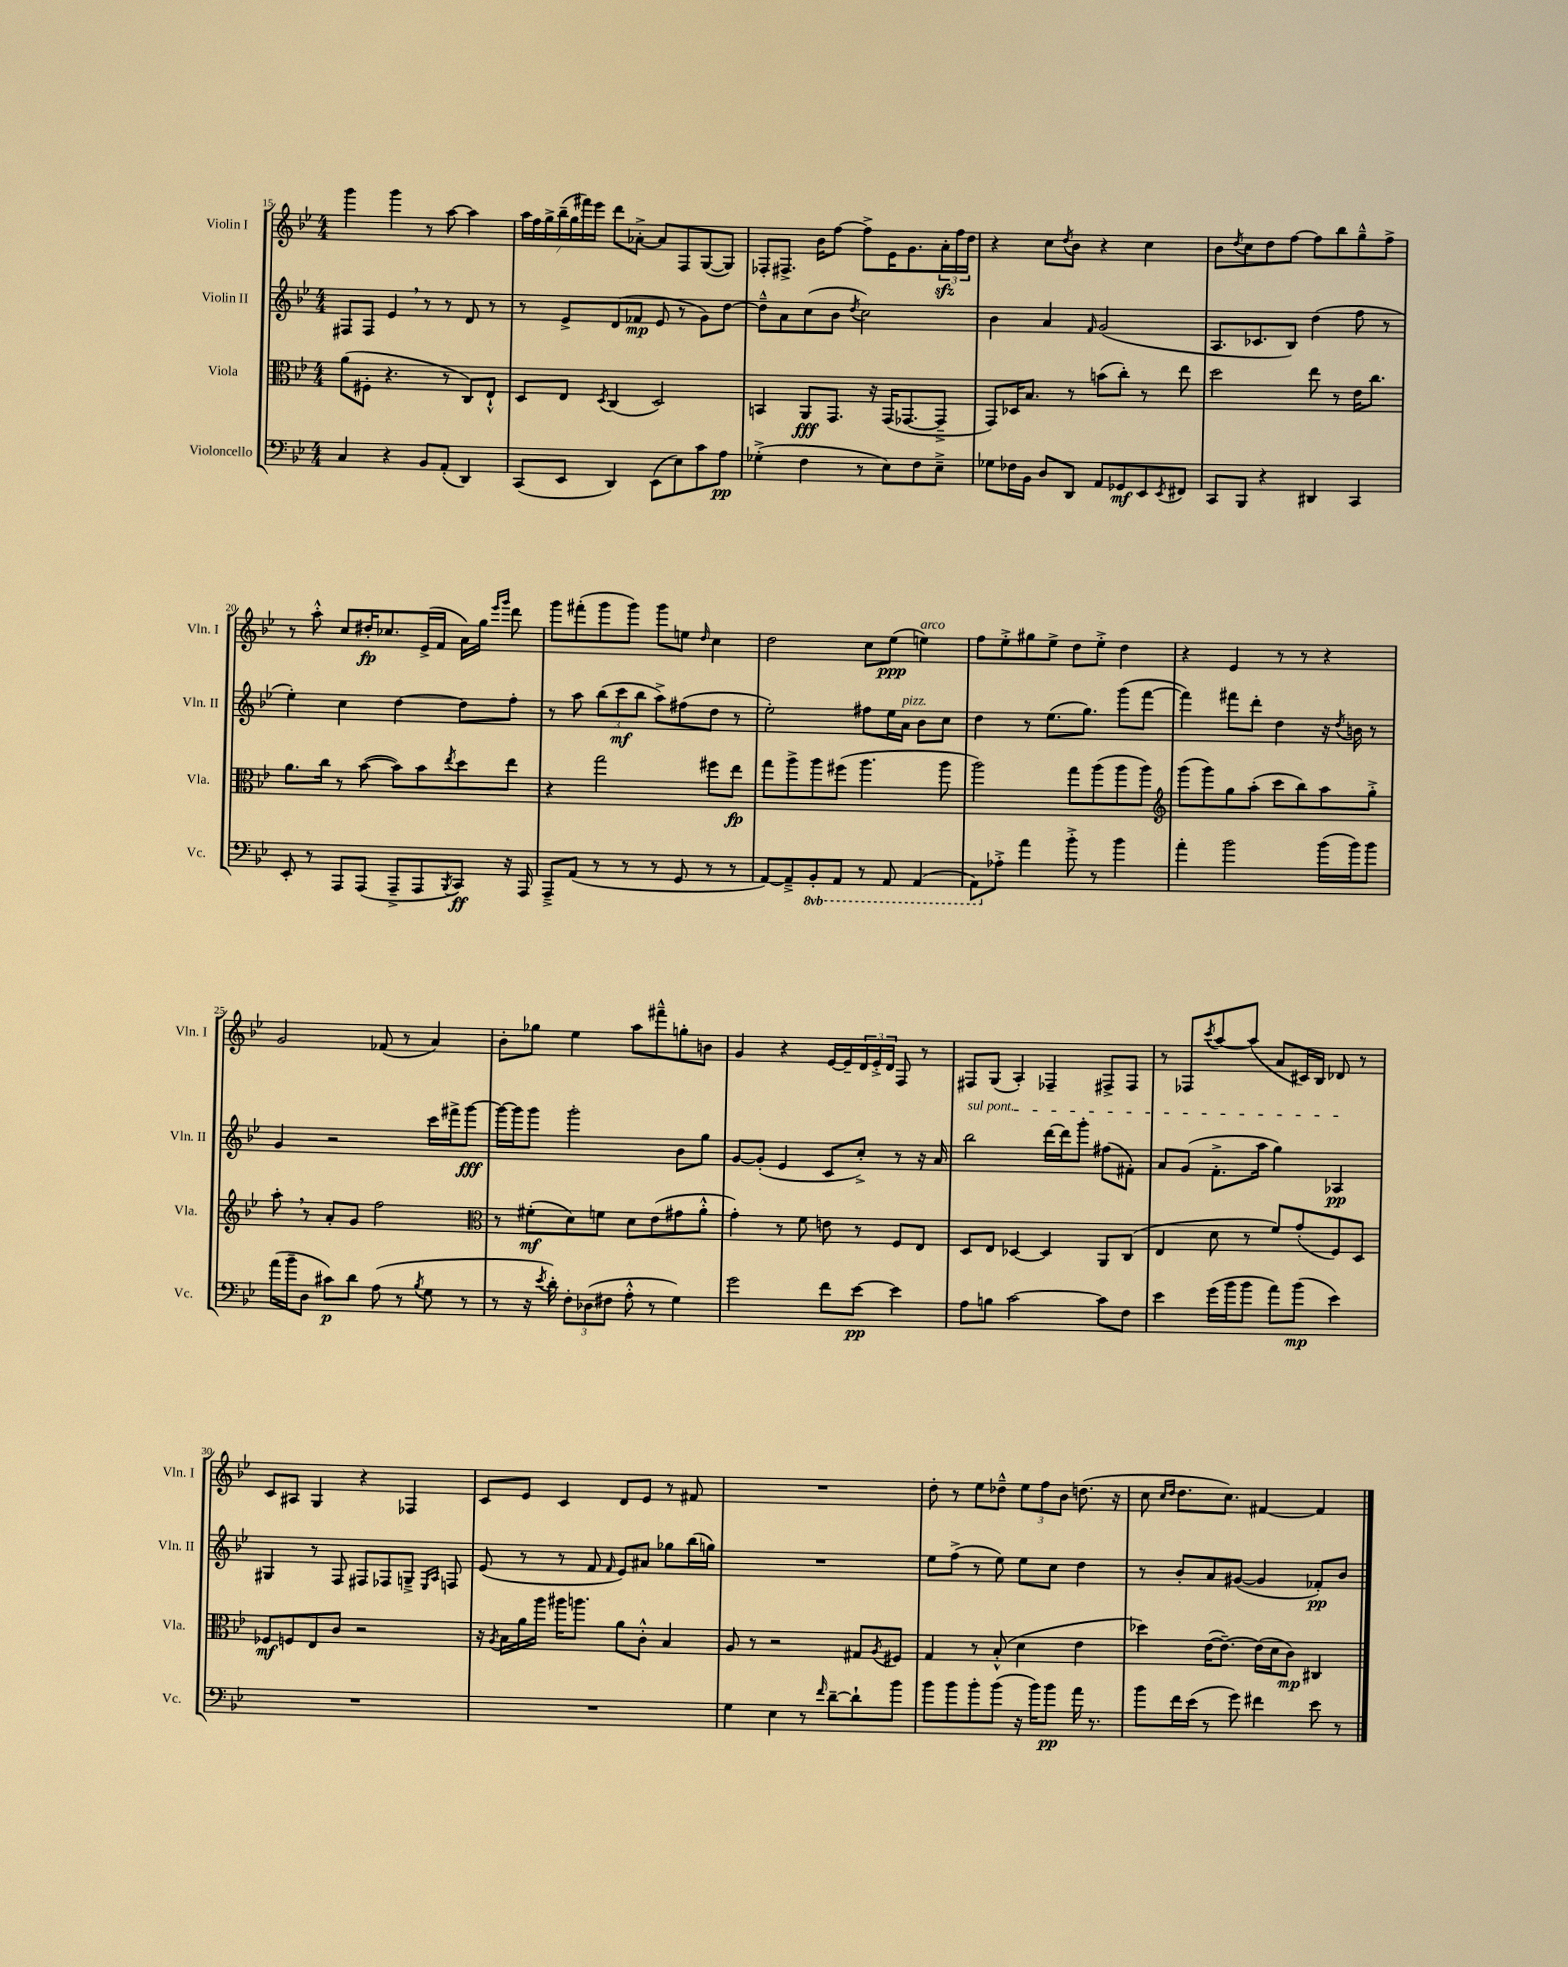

**kern	**kern	**kern	**kern
*staff4	*staff3	*staff2	*staff1
*clefF4	*clefC3	*clefG2	*clefG2
*k[b-e-]	*k[b-e-]	*k[b-e-]	*k[b-e-]
*M4/4	*M4/4	*M4/4	*M4/4
4C	(8a	8F#	4ggg
.	8F#'	8F#	.
4r	4.r	4e-	4ggg
8BB-	.	8r	8r
(8AA'	8r	8r	[8aa
4DD)	8C)	8d	4aa]
.	8E-`^^	8r	.
=	=	=	=
(8CC	8D	8r	28aa
.	.	.	28ff
.	.	.	28gg^
.	.	.	(28bb-~
8EE-	8E-	8e-^	.
.	.	.	28gg
.	.	.	28fff#)
.	.	.	28eee-
.	8qD	.	.
4DD)	(4C	(8d	8ddd
.	.	8f-	[8a-'^
(8EE-	2D)	8e-	8a-]
8E-)	.	8r	8F
8c	.	8g)	([8G
8A	.	[8dd	8G])
=	=	=	=
(4G-'^	4BB	8dd~^^]	8F-'
.	.	8a	8.F#^
4F	8AA	(8cc	.
.	.	.	16b-
.	8.GG	8b-	[8ff
.	.	8qdd	.
8r	.	2cc)	8ff^]
.	16r	.	.
8E-)	(16GG	.	16e-
.	[8.GG-	.	8.g
8F	.	.	.
8E-~^	8GG-~^]	.	24a'
.	.	.	24ff
.	.	.	24dd
=	=	=	=
8G-	8GG)	4b-	4r
16F-	16D-	.	.
16BB-	8.B-	.	.
8D	.	4a	8cc
.	.	.	8qdd
8DD	8r	.	8b-
.	.	16qqf	.
8AA	(8b	(2g	4r
8GG-	8cc')	.	.
8EE-	8r	.	4cc
8qEE-	.	.	.
8FF#	8ee-	.	.
=	=	=	=
8CC	2dd	8.A	8b-
.	.	.	8qdd
8BBB-	.	.	8cc
.	.	8.c-	.
4r	.	.	8dd
.	.	8B-)	[8ff
4DD#	8ee-	(4dd	8ff]
.	8r	.	8bb-
4CC	16e-	8ff	8gg~^^
.	8.cc	.	.
.	.	8r	8ff^
=	=	=	=
8EE-'	8.a	4ee-')	8r
8r	.	.	8aa'^^
.	16cc	.	.
8AAA	8r	4cc	8cc
(8AAA	([8b-	.	16dd#'
.	.	.	8.cc-
8AAA~^	8b-])	[4dd	.
8AAA	8b-	.	(16e-^
.	.	.	16f
8qBBB-	8qee-	.	.
8CC)	8dd	8dd]	16a)
.	.	.	16gg
.	.	.	16qqeee-
.	.	.	16qqggg
16r	8ee-	8ff'	8ddd
16AAA	.	.	.
=	=	=	=
8AAA~^	4r	8r	8ggg
(8AA	.	8aa	(8fff#'
8r	2gg	(12bb-	8ggg
.	.	12ccc	.
8r	.	.	8ggg)
.	.	12bb-	.
8r	.	8aa^)	8ggg
8GG	.	(8ff#	8ee
.	.	.	16qqdd
8r	8ff#	8dd	4cc
8r	8ee-	8r	.
=	=	=	=
[8AA)	8gg	2ee-')	2dd
8AA~^]	8aa^	.	.
8BBB-'	8aa	.	.
8AAA	(8ff#	.	.
8r	4.aa	8ff#	8cc
8AAA	.	16ee-	(8ee-
.	.	16a	.
(4AAA	.	8b-	4ee)
.	8aa	8cc	.
=	=	=	=
8AAA)	2aa)	4dd	8ff
8A-'^	.	.	8ee-'^
4a	.	8r	8gg#
.	.	(8.ee-	8ee-^
8b-'^	8gg	.	8dd
.	.	8.gg)	.
8r	(8aa	.	8ee-'^
4b-	8aa	(8ggg	4dd
.	8aa)	[8fff	.
=	=	=	=
*	*clefG2	*	*
4a'	(8ggg	4fff])	4r
.	8ggg)	.	.
2b-	8gg	8fff#	4e-
.	(8aa'	8ddd'	.
.	8ccc	4dd	8r
.	8bb-)	.	8r
(16b-	8aa	16r	4r
.	.	8qdd	.
16b-)	.	16b	.
8b-	8gg'^	8r	.
=	=	=	=
(16a	8aa'	4g	2g
16b-~	.	.	.
8D	8r	.	.
8c#)	8a'	2r	.
8d	8g	.	.
(8A	2ff	.	(8f-
8r	.	.	8r
8qB-	.	.	.
8G	.	16ccc	4a)
.	.	16fff#^	.
8r	.	[8ggg	.
=	=	=	=
*	*clefC3	*	*
8r	8r	16ggg_	8b-'
.	.	16ggg]	.
16r	(8f#'	8ggg	8gg-
8qe-	.	.	.
16d')	.	.	.
12F'	8d)	2ggg'	4ee-
(12D-	.	.	.
.	8f	.	.
12F#	.	.	.
8A'^^	8d	.	8aa
8r	(8e-	.	8fff#~^^
4G)	8g#	8b-	8gg'
.	8a'^^	8gg	8b
=	=	=	=
2g	4g')	[8g	4g
.	.	(8g']	.
.	8r	4e-	4r
.	8f	.	.
8f	8e	8c	[16e-
.	.	.	16e-~]
[8e-	8r	8cc'^)	24d
.	.	.	24e-'^
.	.	.	24d
4e-]	8F	8r	8F
.	8E-	16r	8r
.	.	16a	.
=	=	=	=
8A	8D	2bb-	8F#
8B	8E-	.	(8G
[2c	[4D-	.	4A')
.	4D-]	[16ddd	4F-~
.	.	16ddd]	.
.	.	8ggg'	.
8c]	8AA	(8ff#	8F#^
8F	(8C	8f#')	8F#
=	=	=	=
4e-	4E-	8a	8r
.	.	(8g	8F-
.	.	.	8qccc
(16g	8d	8.f'^	[8aa
16b-	.	.	.
8b-	8r	.	(8aa]
.	.	16aa	.
8a)	8f)	4gg)	8a
(8b-	(8g'	.	16c#)
.	.	.	16B-
4e-)	8F)	4A-	8d-
.	8D	.	8r
=	=	=	=
1r	8F-	4G#	8c
.	8F	.	8A#
.	8E-	8r	4G
.	8c	8F	.
.	2r	8F#	4r
.	.	8F-	.
.	.	8G~^	4F-
.	.	16qqE-	.
.	.	16qqA	.
.	.	8F	.
=	=	=	=
1r	16r	(8e-	8c
.	8qA	.	.
.	16B-	.	.
.	16a	8r	8e-
.	16aa	.	.
.	16aa#	8r	4c
.	8.aa	.	.
.	.	8f	.
.	.	16qqf	.
.	8a	8e-)	8d
.	8c'^^	8a#	8e-
.	4B-	8gg-	8r
.	.	(16bb-	8f#
.	.	16gg)	.
=	=	=	=
4G	8A	1r	1r
.	8r	.	.
4E-	2r	.	.
8r	.	.	.
16qqf	.	.	.
[8d~	.	.	.
8d`]	8G#	.	.
.	8qA	.	.
8b-	8F#	.	.
=	=	=	=
8b-	4G	8ee-	8dd'
8b-	.	(8ff^	8r
8b-'	8r	8r	8ee-
(8b-	(8B-'^^	8ee-)	8dd-~^^
16r	4d	8ee-	12ee-
16b-)	.	.	.
.	.	.	12ff
8b-	.	8cc	.
.	.	.	12b-
16a	4e-	4dd	(8.dd
8.r	.	.	.
.	.	.	16r
=	=	=	=
8b-	4dd-)	8r	8cc
.	.	.	16qqcc
.	.	.	16qqdd
16f	.	8b-'	8.dd
(16e-	.	.	.
8r	([16e-	8a	.
.	8.e-~_)	.	8.cc)
8g)	.	([8g#	.
4f#	(16e-]	4g#]	[4f#
.	16d	.	.
.	8c)	.	.
8e-	4C#	8f-')	4f#]
8r	.	8b-	.
==	==	==	==
*-	*-	*-	*-
